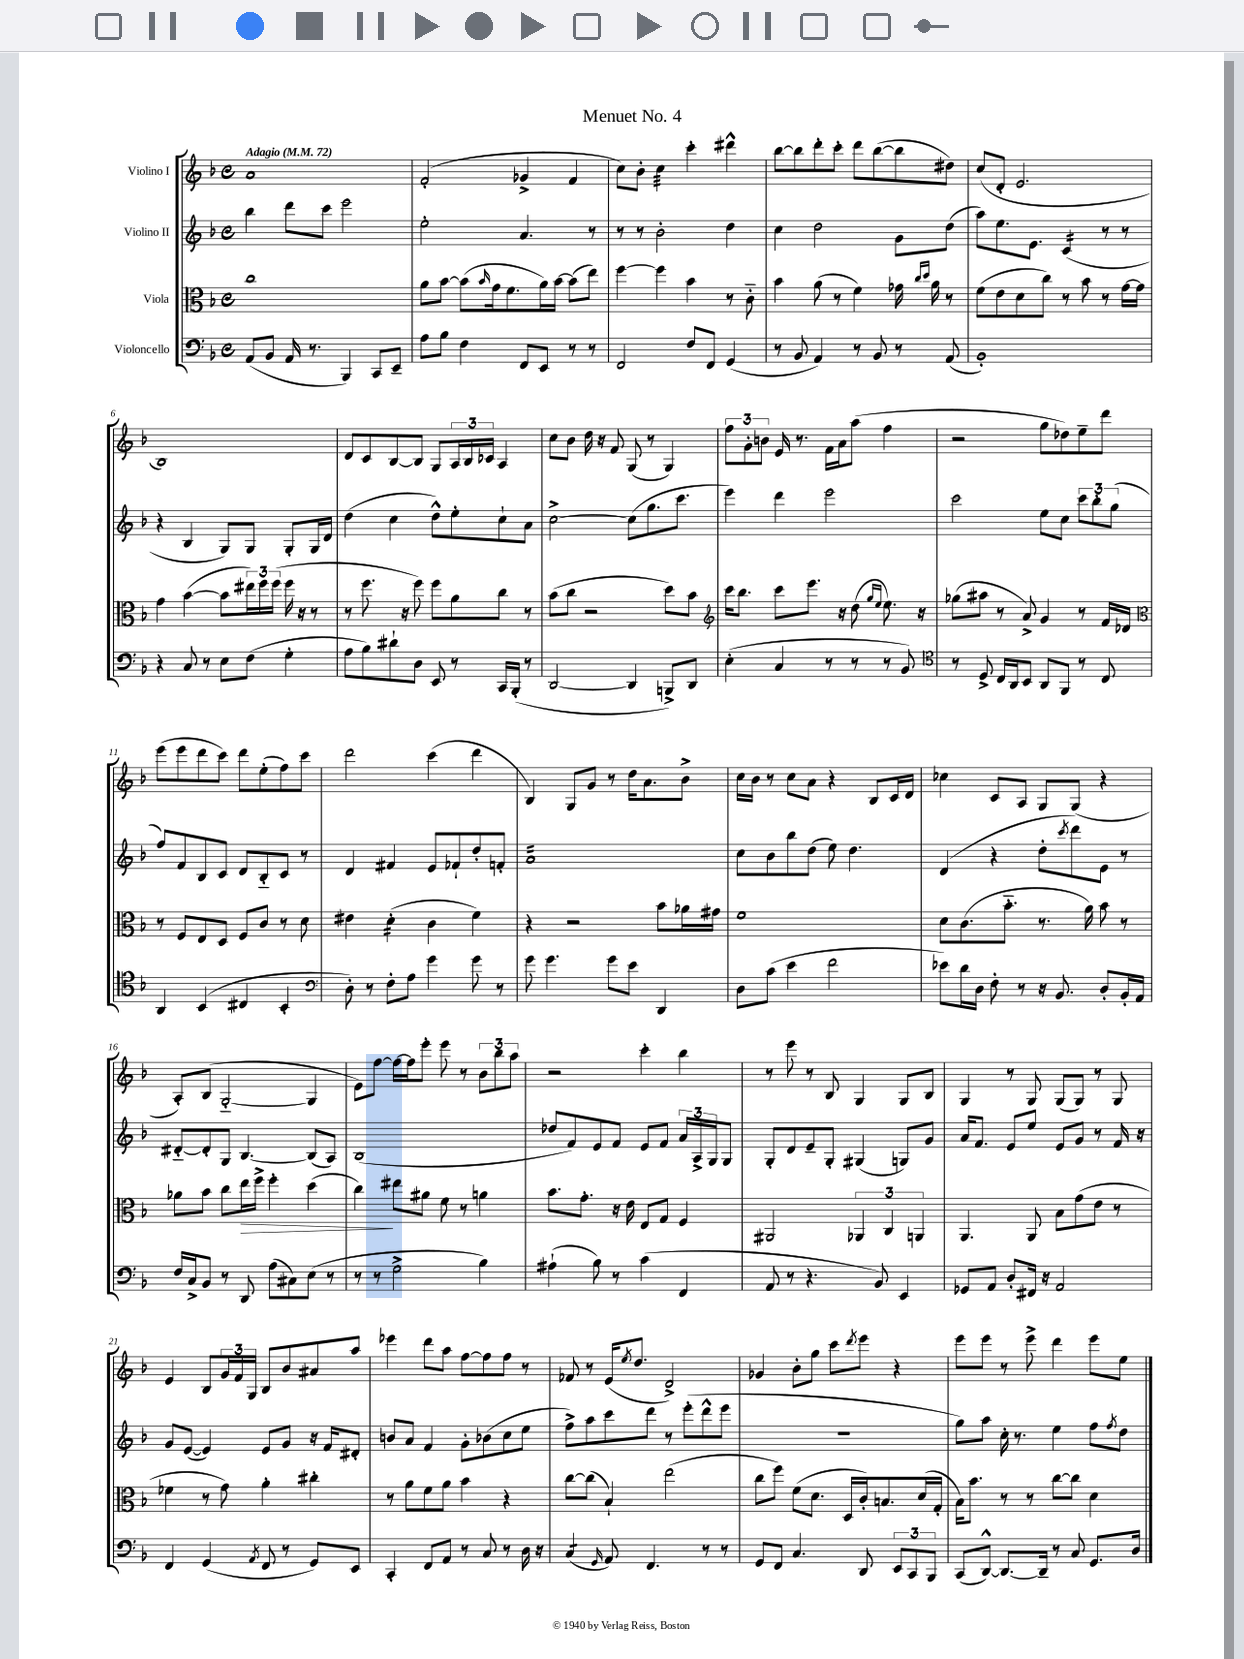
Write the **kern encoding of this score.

**kern	**kern	**kern	**kern
*staff4	*staff3	*staff2	*staff1
*clefF4	*clefC3	*clefG2	*clefG2
*k[b-]	*k[b-]	*k[b-]	*k[b-]
*M4/4	*M4/4	*M4/4	*M4/4
*met(c)	*met(c)	*met(c)	*met(c)
*MM72	*MM72	*MM72	*MM72
(8AA	1cc	4bb-	1a
8BB-	.	.	.
16AA	.	8ddd	.
8.r	.	.	.
.	.	8ccc	.
4BBB-)	.	2eee	.
8CC	.	.	.
8EE~	.	.	.
=	=	=	=
8A	8a	2ee'	(2f'
8B-	[8b-	.	.
4F	(8b-]	.	.
.	16qqb-	.	.
.	16g	.	.
.	8.f	.	.
8FF	.	4.a	4g-^
8EE	16a)	.	.
.	[16b-	.	.
8r	(8b-]	.	4f
8r	8ee)	8r	.
=	=	=	=
2FF	[4ff	8r	8cc)
.	.	8r	8b-'
.	4ff]	2b-'	4cc
8F	4b-	.	4ccc'
8FF	.	.	.
(4GG	8r	4dd	4ddd#^^
.	8c'~	.	.
=	=	=	=
8r	4b-	4cc	[8bb-
8BB-	.	.	8bb-]
4AA)	(8a	2dd	8ddd'
.	8r	.	8ccc'
8r	4f)	.	8ddd
8BB-	.	.	([8bb-
8r	16g-	8g	8bb-]
.	16qqcc	.	.
.	16qqdd	.	.
.	16a	.	.
(8AA	8r	(8dd	8dd#)
=	=	=	=
1BB-')	(8f	8aa)	(8cc
.	8e	8.ee	8d'
.	8d	.	2.e
.	.	8.e	.
.	8cc)	.	.
.	8r	(4c	.
.	8b-	.	.
.	8r	8r	.
.	[16g	8r	.
.	16g]	.	.
=	=	=	=
4r	4g	4r	1B-)
8C	([4b-	4B-	.
8r	.	.	.
8E	8b-]	8G)	.
(8F	24ee#)	8G	.
.	24ff	.	.
.	(24ff	.	.
4G'	16ff	8G'	.
.	16r	.	.
.	8r	16G	.
.	.	16d	.
=	=	=	=
8A	8r	(4dd	8d
8B-)	8.ff	.	8c
8d#`	.	4cc	[8B-
.	16r	.	.
8D	8ff)	.	8B-]
8EE	8ff	8dd^^)	8G
8r	8a	8ee'	24A
.	.	.	24B-
.	.	.	24c-
16CC	8cc	8cc`	4A
(16BBB-'	.	.	.
8r	8r	8a	.
=	=	=	=
[2DD	(8b-	[2cc^	8cc
.	8cc	.	8b-
.	2r	.	16dd
.	.	.	16r
.	.	.	8f
4DD]	.	(8cc]	(8G
.	.	8.gg	8r
8BBB^)	8dd)	.	4G)
.	.	8.ccc	.
8DD	8b-	.	.
=	=	=	=
*	*clefG2	*	*
(4E'	16ccc	4eee)	12ff
.	8.bb-	.	.
.	.	.	12g'
.	.	.	12b
4C	8ccc	4ddd	16e
.	.	.	8.r
.	8.eee	.	.
8r	.	2eee	16f
.	16r	.	16a
8r	(8dd	.	(8aa
.	16qqgg	.	.
.	16qqee	.	.
8r	8.ee)	.	4ff
8BB-)	.	.	.
.	16r	.	.
=	=	=	=
*clefC4	*	*	*
8r	(8gg-	2ccc	2r
8D^	8aa#	.	.
16C	8r	.	.
16AA	.	.	.
8BB-	8a^)	.	.
8AA	4g	8ee	8gg
8FF	.	8cc	8dd-)
8r	8r	12ccc	8ee~
.	.	12bb-'	.
8C	16f	.	8ddd
.	.	(12gg	.
.	16d-	.	.
=	=	=	=
*	*clefC3	*	*
4AA	8r	8ff)	(8eee
.	8F	8f	8eee
(4BB-	8E	8B-	8ddd
.	8D	8c	8ccc)
4C#	8F	8d	8ddd
.	8c	8B-'~	(8ee'
4BB-'	8r	8c	8ff)
.	8d	8r	8ccc
=	=	=	=
*clefF4	*	*	*
8D')	4e#	4d	2ddd
8r	.	.	.
8F'	(4d'	4f#	.
8A	.	.	.
4g	4c	8e	(4ccc
.	.	8f-`	.
8g	4f)	8dd'	4ddd
8r	.	8f'	.
=	=	=	=
8g	4r	1a	4B-)
4.g	.	.	.
.	2r	.	8G
.	.	.	8g
8g	.	.	8r
8e	.	.	16dd
.	.	.	8.a
4DD	8b-	.	.
.	16a-	.	8b-^
.	16g#	.	.
=	=	=	=
8D	1f	8cc	16cc
.	.	.	16b-
(8c	.	8b-	8r
4e	.	8bb-	8cc
.	.	(8dd	8a
2f	.	8ee)	4r
.	.	4.dd	.
.	.	.	8B-
.	.	.	16c
.	.	.	16d
=	=	=	=
8e-)	8d	(4d	4cc-
16d	(8.c	.	.
16D	.	.	.
8F'	.	4r	8c
.	8.b-'~	.	.
8r	.	.	8A
16r	8.r	8dd'	8G
8.BB-	.	.	.
.	.	8qccc	.
.	.	8ddd)	(8G
.	16a)	.	.
8D'	8b-	8e	4r
16BB-'	8r	8r	.
16AA	.	.	.
=	=	=	=
16F	8a-	[8d#'~	8A')
16C^	.	.	.
8BB-	8b-	8d#']	(8B-
8r	8cc	8G	[2G'~
8DD	16ee	[4.B-	.
.	16ff^	.	.
(8A	4ff'	.	.
8C#)	.	.	.
(8E	(4dd	(8B-]	4G]
8r	.	8A)	.
=	=	=	=
8r	4cc)	(1B-	8e)
8r	.	.	[8ff
2G^	8ee#	.	16ff_
.	.	.	16ff]
.	8a#	.	8eee'
.	8f	.	8eee
.	8r	.	8r
4B-)	4a	.	12b-
.	.	.	12bb-
.	.	.	12aa
=	=	=	=
(4A#`	8.b-	8dd-	2r
.	.	8f)	.
.	8.g'	.	.
8B-)	.	8e	.
8r	16r	8f	.
.	16e	.	.
(4c	8E	8e	4ccc'
.	8G	8f	.
4FF	4F	24a	4bb-
.	.	24A^	.
.	.	24G	.
.	.	8G	.
=	=	=	=
8AA	2AA#	8G'	8r
8r	.	8d	8eee
4.r	.	8e~	8r
.	.	8G'	8B-
.	6AA-	(4G#	4G
8BB-)	.	.	.
.	6C	.	.
4EE	.	8G)	8G
.	6AA	.	.
.	.	8g	8B-
=	=	=	=
8GG-	4.AA	16a	4G
.	.	8.f	.
8AA	.	.	.
8D'	.	8e	8r
16FF#	8AA	8ee	8G
16r	.	.	.
2AA	8B-	8e	(8G
.	(8g	8g	8G)
.	8e	8r	8r
.	8r	16f	8G
.	.	16r	.
=	=	=	=
4FF	4f-	8g	4e
.	.	([8e	.
(4GG	8r	4e])	8B-
.	8g)	.	24g
.	.	.	24f
.	.	.	24G
8qAA	.	.	.
8FF	4a'	8e	8B-
8r	.	8g	8b-
8GG)	4cc#'	16r	8a#
.	.	16f	.
8EE	.	8d#'	8aa
=	=	=	=
4CC'	8r	8b	4eee-
.	8a	8a	.
8FF	8f	4f	8ddd
8AA	8a	.	8aa
8r	4b-	8g'	[8ff
8C	.	(8b-	8ff]
8r	4r	8cc	8ff
16D	.	8ee	8r
16r	.	.	.
=	=	=	=
(4C	[8cc	8ff^)	8f-
.	(8cc]	8aa	8r
16qqGG	.	.	.
8AA)	4B-`)	8ccc	(16e
.	.	.	8qee
.	.	.	8.dd
4.FF	.	8ddd	.
.	(2ee	8r	2d^)
.	.	(8eee'	.
8r	.	8ddd^^	.
8r	.	8eee	.
=	=	=	=
8GG	8cc	1r	4g-
8FF	8ff)	.	.
4.C	(8f	.	8b-'
.	8.d	.	8gg
.	.	.	8ccc
.	16D	.	.
.	.	.	8qddd
8DD	16c')	.	8eee
.	8.B	.	.
12EE	.	.	4r
12CC	.	.	.
.	(16d	.	.
12BBB-	.	.	.
.	16G'	.	.
=	=	=	=
(8CC	16B-)	8gg)	8eee
.	8.b-	.	.
[8DD^^)	.	8aa	8eee
8.DD_	8r	16cc'	8r
.	.	8.r	.
.	8r	.	8eee^
16DD~]	.	.	.
8r	[8cc	4ee	4ddd
8C	8cc]	.	.
8.GG	4d	8ff	8eee
.	.	8qff	.
.	.	8dd	8ee
16D	.	.	.
==	==	==	==
*-	*-	*-	*-
